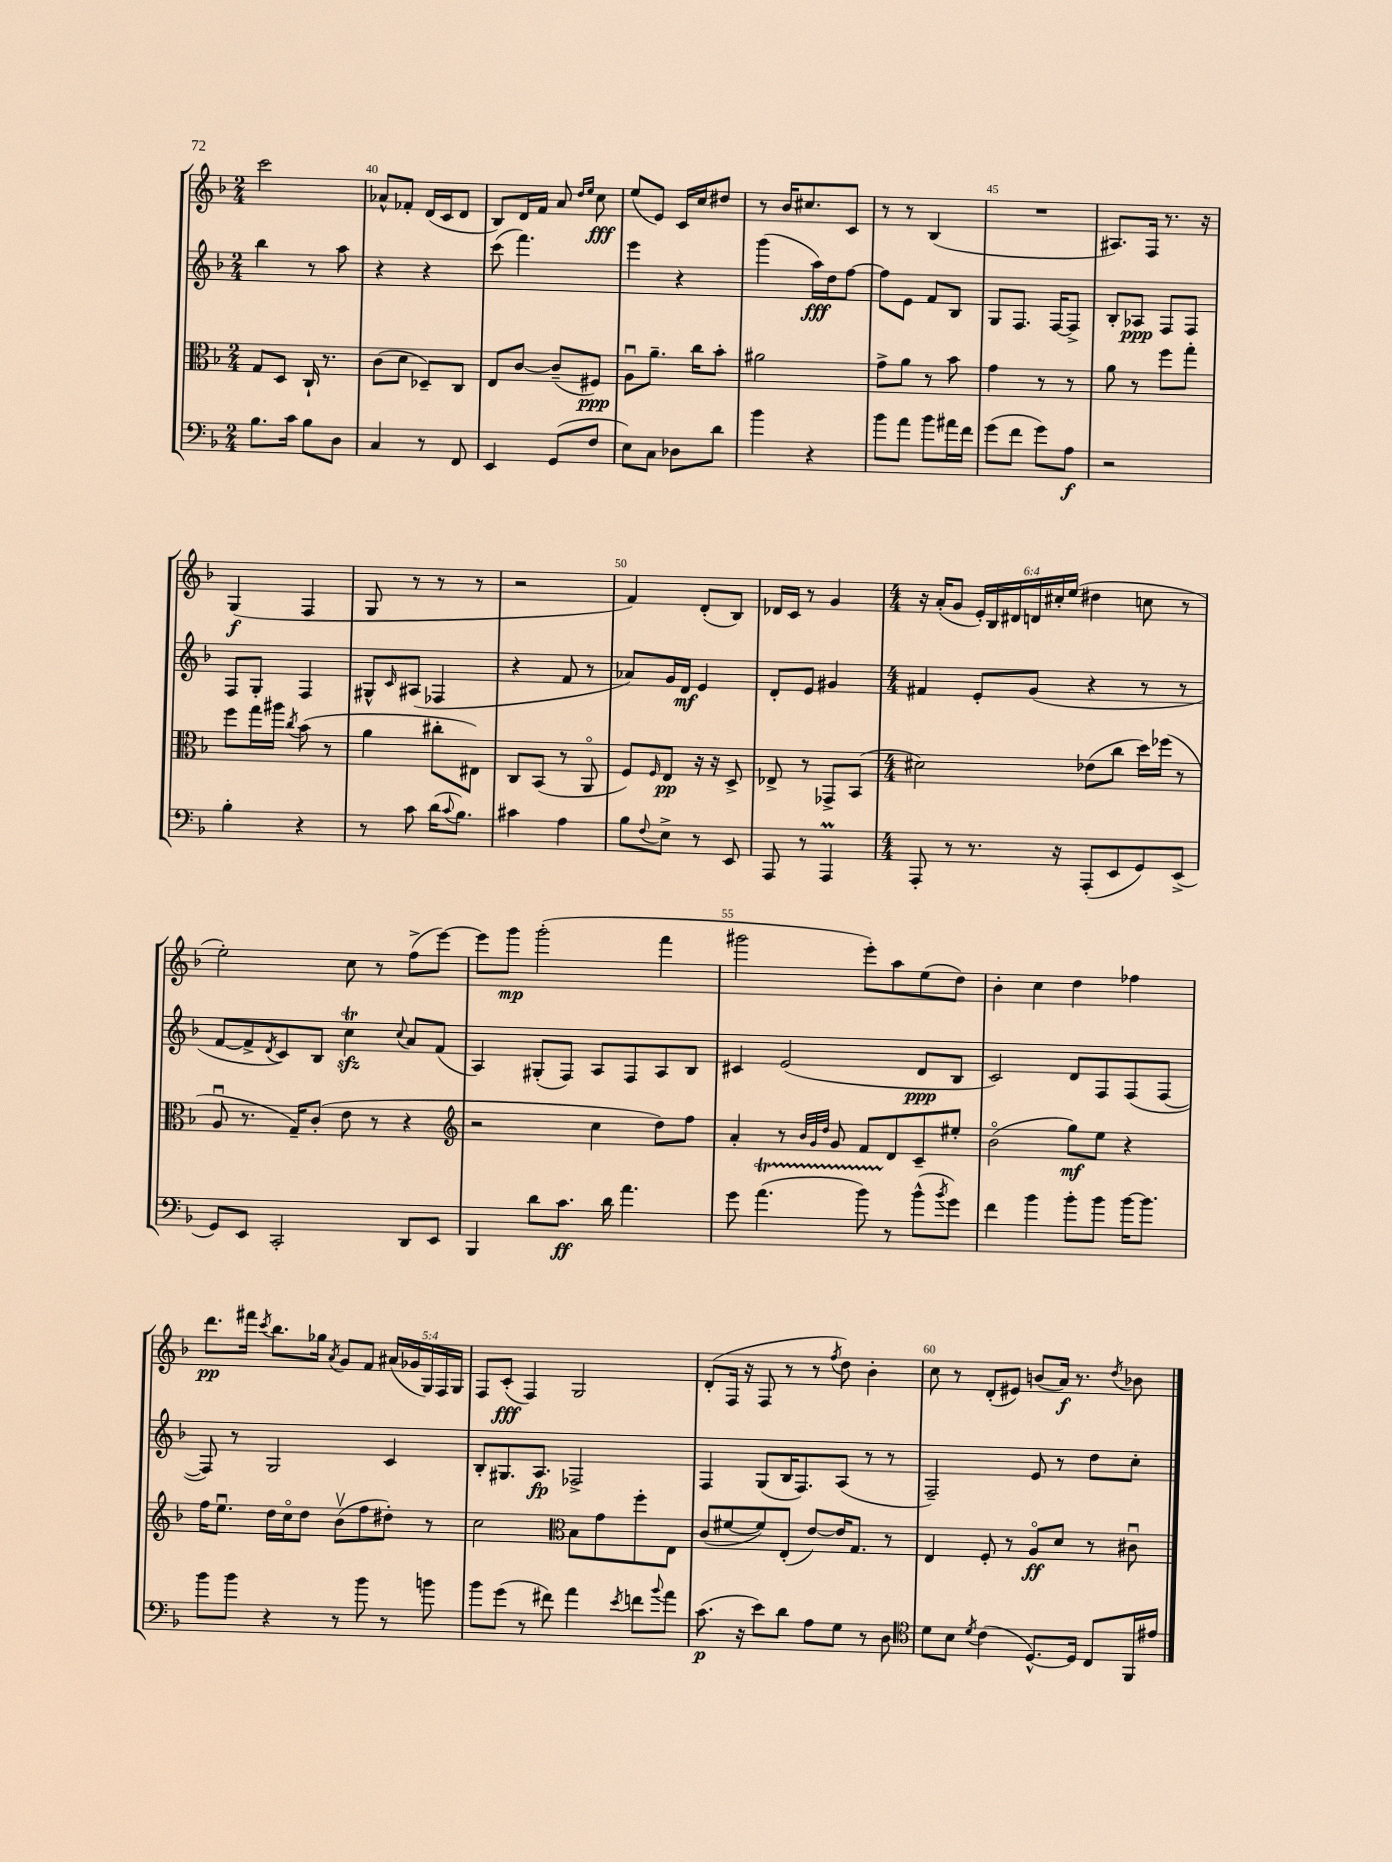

**kern	**kern	**kern	**kern
*staff4	*staff3	*staff2	*staff1
*clefF4	*clefC3	*clefG2	*clefG2
*k[b-]	*k[b-]	*k[b-]	*k[b-]
*M2/4	*M2/4	*M2/4	*M2/4
8.B-\L	8G/L	4bb-\	2ccc\
.	8D/J	.	.
16c\Jk	.	.	.
8B-\L	16C`/	8r	.
.	8.r	.	.
8D\J	.	8aa\	.
=	=	=	=
4C/	(8c\L	4r	8a-^^/L
.	8d\J	.	8f-'/J
8r	8D-~/L)	4r	(16d/LL
.	.	.	16c/J
8FF/	8C/J	.	8d/J
=	=	=	=
4EE/	8E/L	(8ccc\	8B-/L)
.	[8c/J	4.fff\)	16d/L
.	.	.	16f/JJ
(8GG/L	(8c~/]L	.	8a/
.	.	.	16qqdd/LL
.	.	.	16qqee/JJ
8F/J	8F#/J)	.	8cc\
=	=	=	=
8E\L)	8Au\L	4eee\	(8ee/L
8C\J	8.a~\J	.	8e/J)
8D-\L	.	4r	16c/LL
.	16cc\LK	.	16cc/J
8d\J	8b-'\J	.	8dd#/J
=	=	=	=
4b-\	2a#\	(4ggg\	8r
.	.	.	16b-/LK
.	.	.	8.cc#/
4r	.	16aa\LL)	.
.	.	16dd\J	.
.	.	[8ff\J	8c/J
=	=	=	=
8b-\L	8g^\L	8ff\]L	8r
8a\J	8a\J	8e\J	8r
8b-\L	8r	8f/L	(4B-/
16a#\L	8b-\	8B-/J	.
16f\JJ	.	.	.
=	=	=	=
(8g\L	4g\	8G/L	2r
8f\J	.	8.F/J	.
8g\L)	8r	.	.
.	.	[16F/LK	.
8A\J	8r	8F^/]J	.
=	=	=	=
2r	8a\	8B-'/L	8.A#/L)
.	8r	8A-/J	.
.	.	.	16F/Jk
.	8ff\L	8F/L	8.r
.	8gg'\J	8F/J	.
.	.	.	16r
=	=	=	=
4B-'\	8ff\L	8F/L	(4G/
.	16gg\L	8G'/J	.
.	16aa#\JJ	.	.
.	8qcc/	.	.
4r	(8b-\	4F/	4F/
.	8r	.	.
=	=	=	=
8r	4a\	8G#^^/L	8G/
.	.	16qqc/	.
8c\	.	(8A#/J	8r
(16d\LK	8cc#'\L	4F-/	8r
8qqc/	.	.	.
8.B-\J)	.	.	.
.	8E#\J)	.	8r
=	=	=	=
4c#\	8C/L	4r	2r
.	(8BB-/J	.	.
4A\	8r	8f/	.
.	8AAo/	8r	.
=	=	=	=
8B-\L	8F/L)	8a-/L)	4f/)
8qqF/	16qqF/	.	.
8E^\J	8E/J	16g/L	.
.	.	16d/JJ	.
8r	16r	4e/	(8d'/L
.	16r	.	.
8EE/	8D^/	.	8B-/J)
=	=	=	=
8AAA/	8E-^/	8d'/L	16d-/LL
.	.	.	16c/JJ
8r	8r	8e/J	8r
4AAA/	8GG-^/L	4g#/	4g/
.	(8BB-/J	.	.
=	=	=	=
*M4/4	*M4/4	*M4/4	*M4/4
8AAA'/	2d#\)	4f#/	16r
.	.	.	(16a'/LK
8r	.	.	8g/J
8.r	.	8e'/L	24e'/LL)
.	.	.	24B-/
.	.	.	24d#/
.	.	(8g/J	24d/
.	.	.	24cc#'/
16r	.	.	.
.	.	.	(24ee/JJ
(8AAA'/L	(8e-\L	4r	4dd#\
8EE/	8cc\J	.	.
8GG/)	16dd\LL)	8r	8cc\
.	(16ff-\JJ	.	.
(8EE^/J	8r	8r	8r
=	=	=	=
8GG/L)	8Au/	[8f/L	2ee'\)
8EE/J	8.r	8f^/]	.
.	.	8qd/	.
2CC'/	.	8c/)	.
.	16G~/LK)	.	.
.	(8c'/J	8B-/J	.
.	8e\	4cc\	8cc\
.	8r	.	8r
.	.	8qqcc/	.
8DD/L	4r	8a/L	(8ff^\L
8EE/J	.	(8f/J	[8eee\J)
=	=	=	=
*	*clefG2	*	*
4BBB-/	2r	4A/)	8eee\]L
.	.	.	8ggg\J
8d\L	.	(8G#'/L	(2ggg'\
8.c\J	.	8F/J)	.
.	4cc\	8A/L	.
16d\	.	.	.
4.a\	.	8F/	.
.	8dd\L)	8A/	4fff\
.	8ff\J	8B-/J	.
=	=	=	=
8g\	4a'/	4c#/	2ggg#\
(4.a\	.	.	.
.	8r	(2e/	.
.	32qqb-/LLL	.	.
.	32qqg/	.	.
.	32qqdd/JJJ	.	.
.	8g/	.	.
8b-\)	8f/L	.	8eee'\L)
8r	8d/	.	8aa\
(8b-^^\L	8c~/	8d/L	(8ee\
8qb-/	.	.	.
8g\J)	8ee#'/J	8B-/J	8dd\J)
=	=	=	=
4f\	(2b-o\	2c/)	4b-'\
4b-\	.	.	4cc\
8b-'\L	8gg\L)	8d/L	4dd\
8b-\J	8ee\J	8F/	.
[16b-\LK	4r	(8F/	4ff-\
8.b-\]J	.	.	.
.	.	[8F/J	.
=	=	=	=
8b-\L	16ff\LK	8F/])	8.ddd\L
.	8.eeu\J	.	.
8b-\J	.	8r	.
.	.	.	16fff#\Jk
.	.	.	8qccc/
4r	16dd\LL	2G/	8.bb-\L
.	16cco\J	.	.
.	8dd\J	.	.
.	.	.	16gg-\Jk
.	.	.	8qa/
8r	(8b-v\L	.	8g/L
8b-\	8ff\	.	8f/J
8r	8dd#'\J)	4c/	(20a#/LL
.	.	.	20g-/
.	.	.	20G/)
8b\	8r	.	.
.	.	.	20F/
.	.	.	20G/JJ
=	=	=	=
8b-\L	2cc\	8B-'/L	8F/L
(8g\J	.	8.G#/	(8c'/J
8r	.	.	4F/)
.	.	8.A/J	.
8f#\)	.	.	.
*	*clefC3	*	*
4a\	8B-\L	2F-^/	2G/
.	8g\	.	.
8qe/	.	.	.
8f\L	8ff'\	.	.
8qqb-/	.	.	.
8a\J	8E\J	.	.
=	=	=	=
(8.c\	(8c/L	4F/	(8d'/L
.	[8f#/	.	16F/Jk
16r	.	.	16r
8e\L)	8f#/])	(8G/L	8F/
8d\J	(8E'/J	16B-/K	8r
.	.	8.F/)	.
8A\L	[8e/L)	.	8r
.	.	.	8qff/
8G\J	16e/]K	(8A/J	8dd\)
.	8.G/J	.	.
8r	.	8r	4b-'\
8D\	8r	8r	.
=	=	=	=
*clefC4	*	*	*
8d\L	4E/	2F~/)	8cc\
8B-\J	.	.	8r
8qd/	.	.	.
(4c\	8F'/	.	(8d'/L
.	8r	.	8e#/J)
[8.D^^/L)	8Ao/L	8e/	(8b/L
.	8d/J	8r	16a/Jk)
16D/]Jk	.	.	8.r
8C/L	8r	8dd\L	.
.	.	.	8qdd/
16FF/L	8c#u\	8cc'\J	8b-\
16e#/JJ	.	.	.
==	==	==	==
*-	*-	*-	*-
